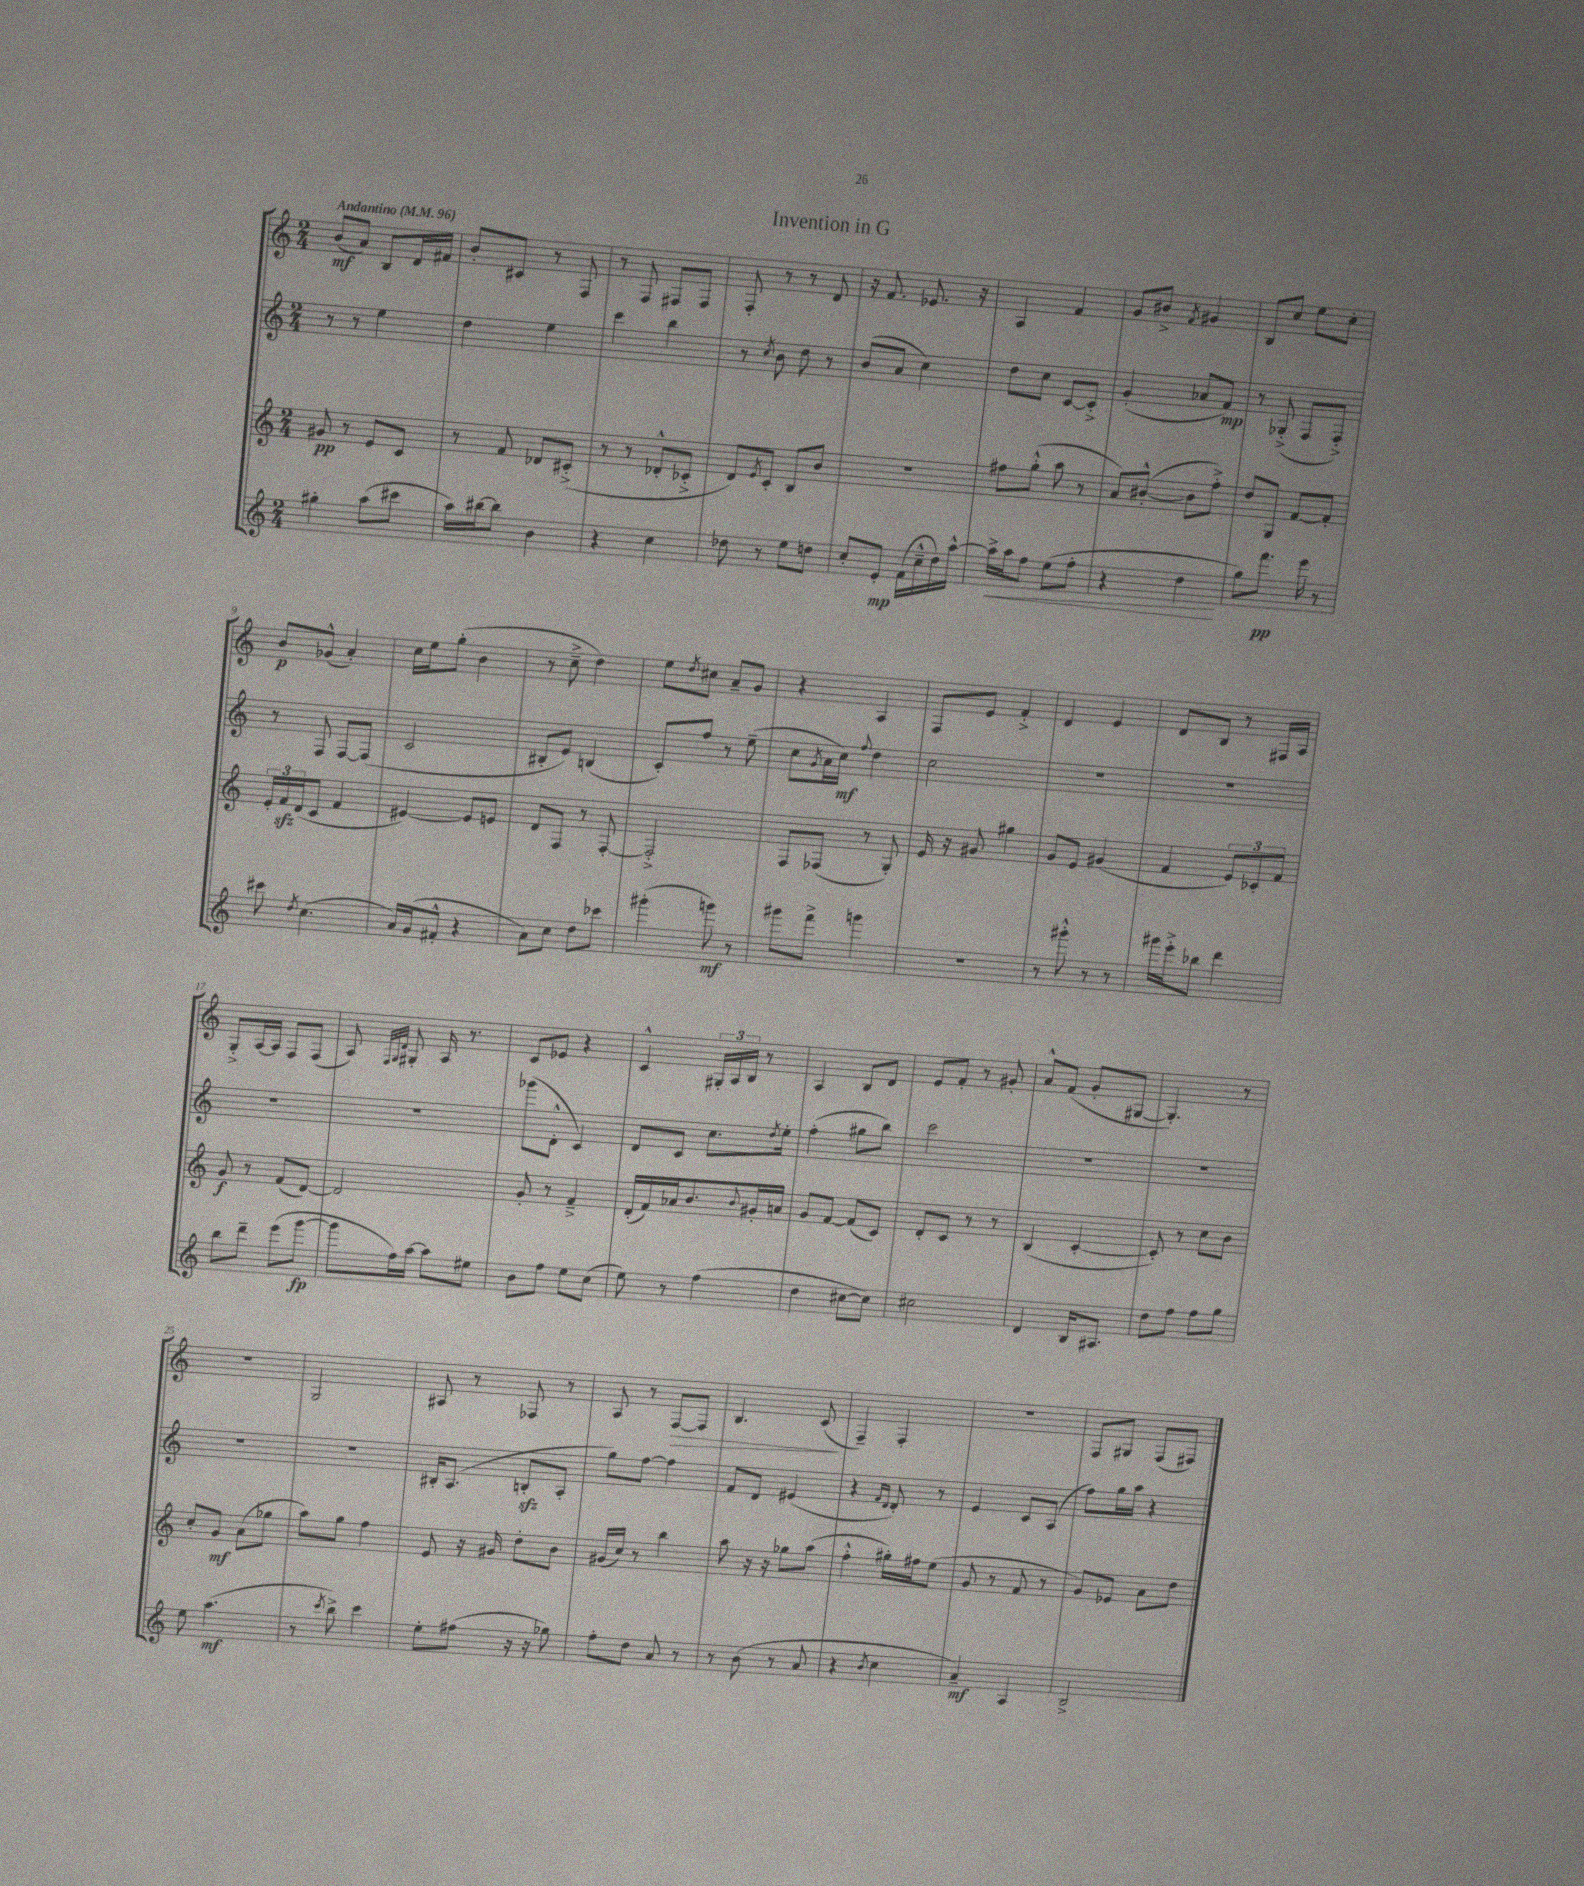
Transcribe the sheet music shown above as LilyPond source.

\header { title = "Invention in G" }
<<
\new StaffGroup <<
\new Staff = "s0" {
    \clef treble \key c \major \numericTimeSignature \time 2/4 \tempo "Andantino" 4 = 96
    b'8\mf( a'8) b8 d'16 fis'16 |
    b'8-. cis'8 r8 f8 |
    r8 f8 fis8 fis8 |
    f8-. r8 r8 d'8 |
    r16 f'8. ees'8. r16 |
    a4 f'4 |
    g'8 bis'8-> \acciaccatura { f'8 } gis'4 |
    b8 c''8 e''8 c''8-. |
    b'8\p ges'8-^( a'4-.) |
    c''16 e''16 g''8-.( b'4 |
    r8 c''8---> d''4) |
    e''8 \acciaccatura { d''8 } cis''8 a'8-- g'8 |
    r4 a4 |
    f8 e'8 f'4-.-> |
    d'4 e'4 |
    d'8 b8 r8 fis16 a16 |
    g8-.-> a16~ a16 f8 f8( |
    a8) \grace { f32 g32 d'32 } gis8-. a16 r8. |
    c'8 ees'8 r4 |
    c'4-^ \tuplet 3/2 { gis16-. a16 b16 } r8 |
    a4 b8 d'8 |
    e'8 f'8-. r8 gis'8-. |
    a'8-^ f'8( g'8-. gis8~ |
    gis4.-.) r8 |
    r2 |
    g2 |
    ais8 r8 fes8 r8 |
    a8 r8 f8~\> f8 |
    b4. c'8\!( |
    f4--) f4-. |
    R2 |
    f8 gis8 f8( fis8) \bar "|." |
}
\new Staff = "s1" {
    \clef treble \key c \major \numericTimeSignature \time 2/4
    r8 r8 e''4 |
    d''4 e''4 |
    c'''4 b''4 |
    r8 \acciaccatura { c''8 } b'8 d''8 r8 |
    b'8( a'8 c''4) |
    d''8 c''8 c'8~ c'8-.-> |
    g'4-.( aes'8 f'8\mp) |
    r8 ges8-.->( f8 f8-.->) |
    r8 f8 f8~ f8( |
    c'2 |
    bis8-. e'8) b4( |
    c'8-.) f''8 r8 e''8--( |
    c''8 \acciaccatura { g'8 } a'16 c''16\mf) \appoggiatura { f''8 } d''4 |
    c''2 |
    R2 |
    R2 |
    R2 |
    R2 |
    ges'''8( d'8-.-^ c'4) |
    d'8 c'8 c''8. \acciaccatura { d''8 } e''16-. |
    f''4-.( gis''8 b''8) |
    c'''2 |
    R2 |
    R2 |
    R2 |
    R2 |
    bis16-. a8.( b8-.\sfz a8-. |
    g''8) f''8~ f''4 |
    f'8 d'8 eis'4( |
    r4 \grace { f'16 d'16 } d'8-.) r8 |
    e'4 c'8 a8( |
    f''8) g''16 a''16 r4 \bar "|." |
}
\new Staff = "s2" {
    \clef treble \key c \major \numericTimeSignature \time 2/4
    gis'8\pp r8 e'8 c'8 |
    r8 f'8 des'8 cis'8-.->( |
    r8 r8 des'8-.-^ ces'8-.-> |
    d'8) \acciaccatura { e'8 } c'8-. b8 b'8 |
    R2 |
    fis''8 g''8-.-^( a''8 r8 |
    a'8) bis'8~-.-^( bis'8 f''8-.->) |
    d''8 g8 f'8~ f'8-. |
    \tuplet 3/2 { e'16-. f'16\sfz d'16( } c'8 f'4 |
    eis'4~) eis'8 e'8 |
    d'8 f8 r8 f8~-. |
    f2-.-> |
    f8 fes8( r8 g8-.) |
    e'16 r16 gis'8 gis''4 |
    g'8 e'8 gis'4( |
    f'4 \tuplet 3/2 { e'8) ces'8-. f'8 } |
    g'8\f r8 f'8( d'8~) |
    d'2 |
    g'8-. r8 f'4---> |
    d'16-.( f'16) aes'16 b'8. \appoggiatura { b'8 } gis'16-. a'16 |
    g'8 f'8~ f'8( c'8) |
    d'8-. c'8 r8 r8 |
    b4( c'4~-. |
    c'8-.) r8 c''8 b'8 |
    c''8-. g'8\mf a'8( ges''8 |
    a''8) g''8 f''4 |
    e'8 r16 gis'16 d''8-. b'8 |
    gis'16( c''16) r8 b''4 |
    a''8 r16 r16 ges''8 a''8( |
    f''4-.-^ gis''16-.) fis''16 e''8( |
    g'8 r8 f'8 r8 |
    g'8) ees'8 a'8 d''8 \bar "|." |
}
\new Staff = "s3" {
    \clef treble \key c \major \numericTimeSignature \time 2/4
    gis''4-. a''8( cis'''8 |
    a''16) bis''16~ bis''8 b'4 |
    r4 c''4 |
    des''8 r8 e''8 d''8 |
    c''8-. e'8-.\mp f'16( c''16---^ d''16) a''16~-^ |
    a''16->\< a''16 f''8 e''8( f''8-. |
    r4 d''4\! |
    g''8) f'''8.\pp e'''16 r8 |
    cis'''8 \acciaccatura { d''8 } c''4.( |
    a'16) g'16( fis'8-.-^ r4 |
    a'8) c''8 d''8 ces'''8 |
    gis'''4-.( g'''8\mf) r8 |
    gis'''8 f'''8-> g'''4 |
    r2 |
    r8 gis'''8-.-^ r8 r8 |
    gis'''16 e'''16-.-> bes''8 d'''4 |
    b''8 d'''8-- e'''8( g'''8~\fp |
    g'''8 f''16) a''16~ a''8 eis''8 |
    b'8 f''8 e''8 c''8( |
    e''8) r8 f''4( |
    d''4 cis''8~ cis''8) |
    cis''2 |
    d'4 b16 ais8. |
    d''8 f''8 f''8 g''8 |
    e''8 a''4.\mf( |
    r8 \acciaccatura { c'''8 } b''8->) c'''4 |
    e''8-. fis''8( r16 r16 ges''8) |
    f''8-. d''8 a'8 r8 |
    r8 b'8( r8 a'8 |
    r4 \acciaccatura { b'8 } c''4 |
    a'4--\mf) a4 |
    b2-> \bar "|." |
}
>>
>>
